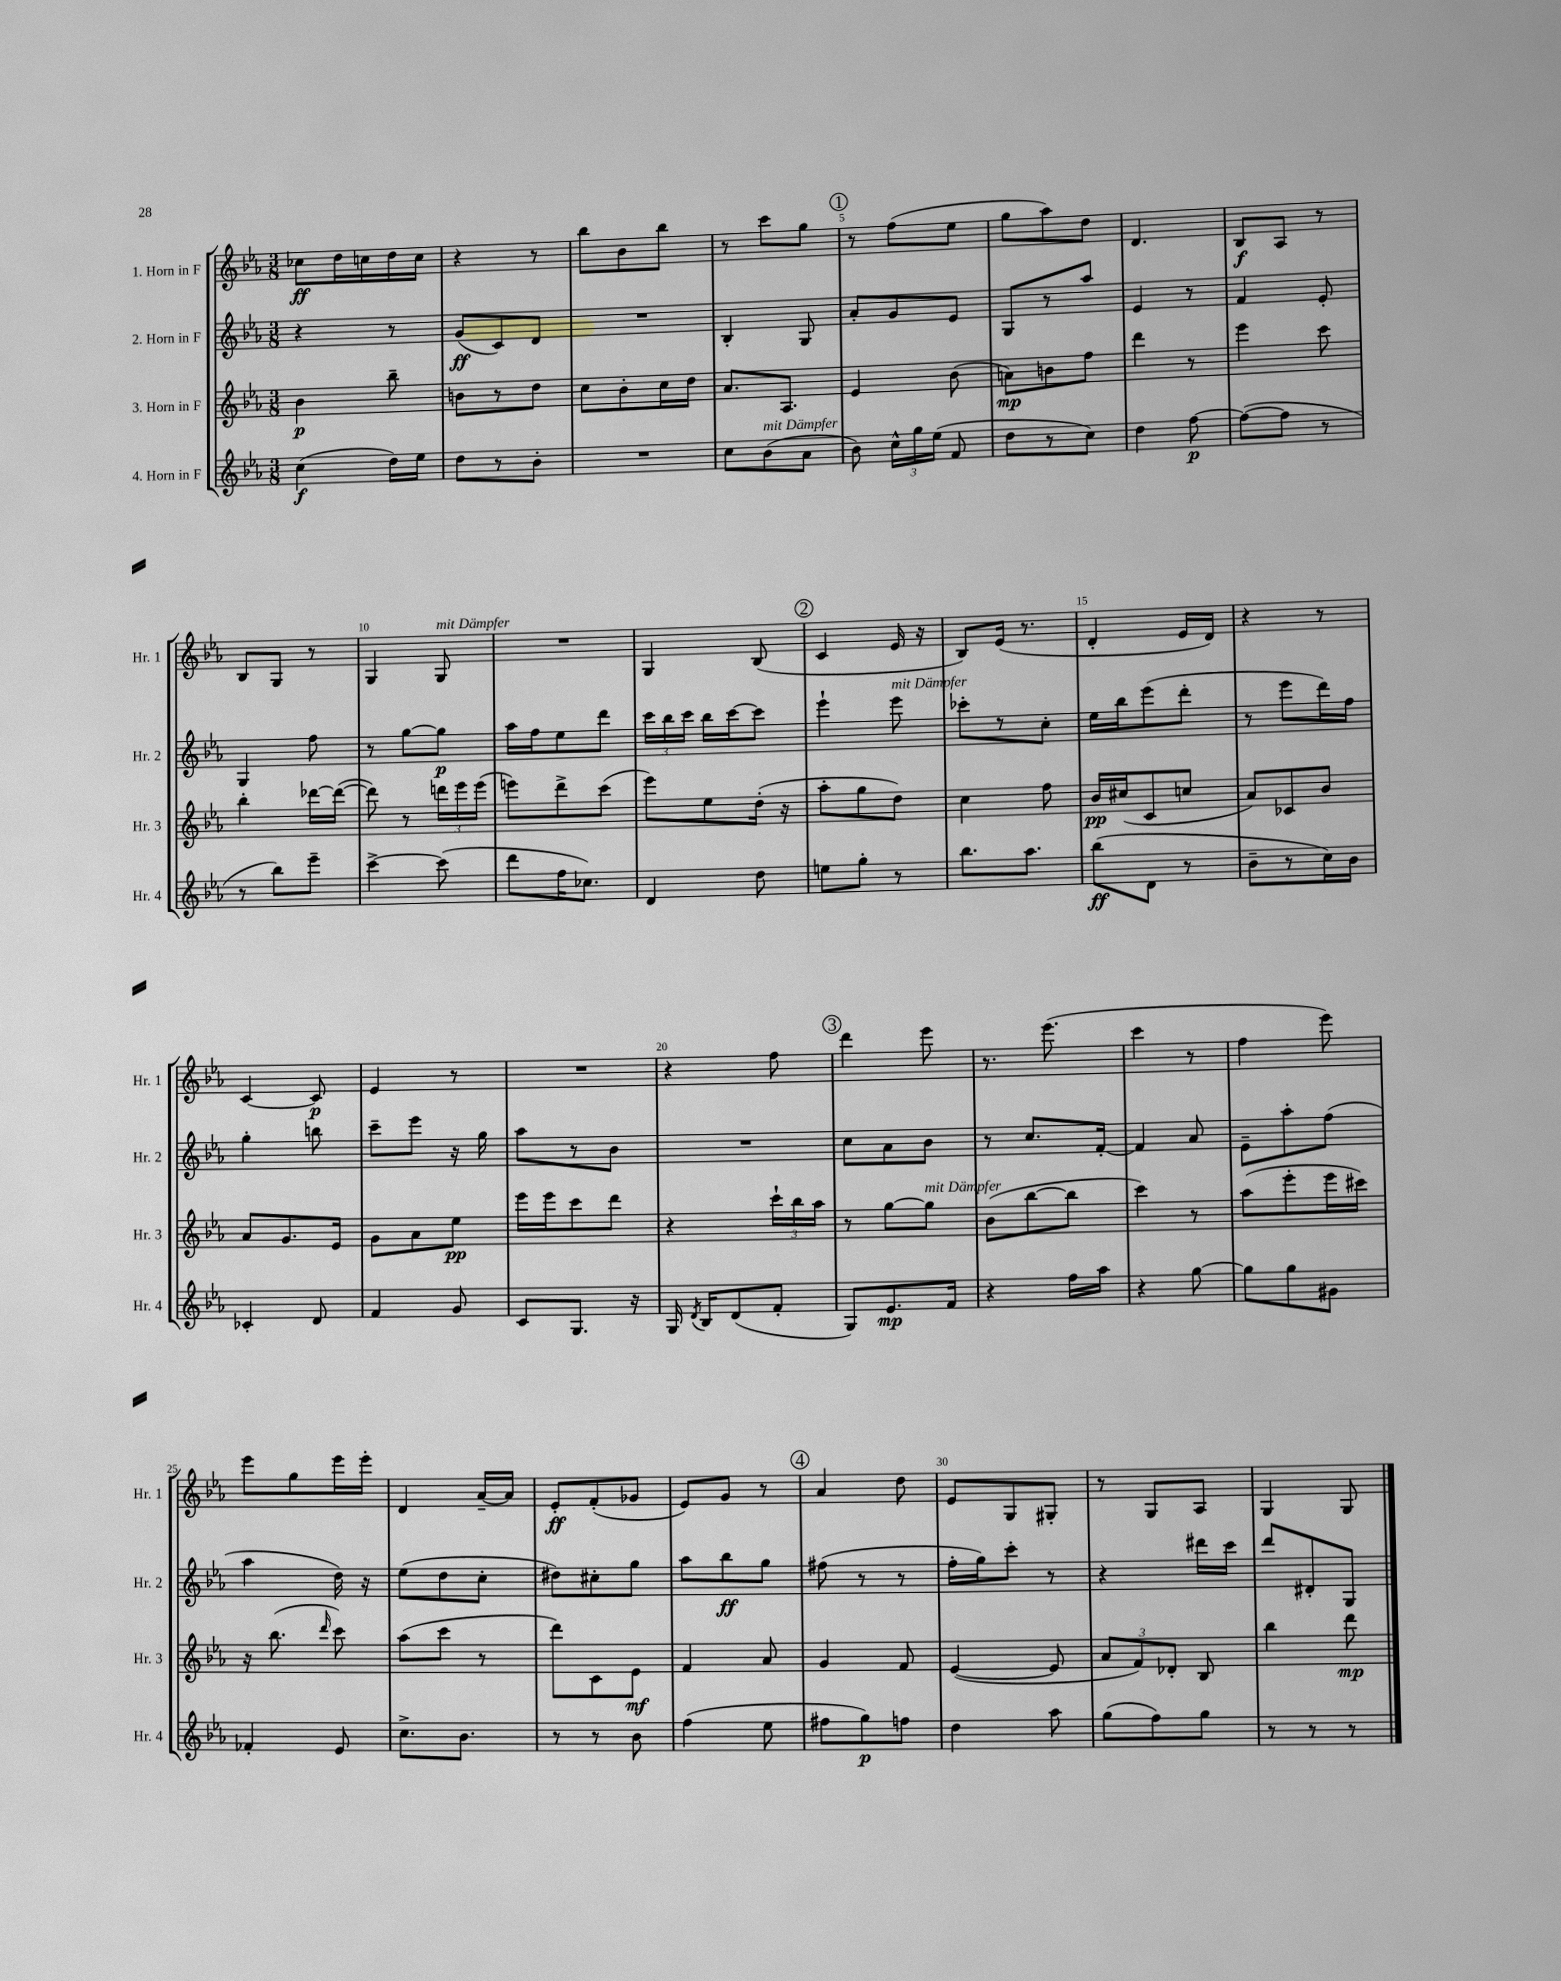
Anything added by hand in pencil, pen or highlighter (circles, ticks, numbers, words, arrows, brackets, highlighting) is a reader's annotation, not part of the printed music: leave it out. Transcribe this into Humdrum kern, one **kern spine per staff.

**kern	**kern	**kern	**kern
*staff4	*staff3	*staff2	*staff1
*clefG2	*clefG2	*clefG2	*clefG2
*k[b-e-a-]	*k[b-e-a-]	*k[b-e-a-]	*k[b-e-a-]
*M3/8	*M3/8	*M3/8	*M3/8
(4cc	4b-	4r	8cc-
.	.	.	16dd
.	.	.	16cc
16dd)	8bb-~	8r	16dd
16ee-	.	.	16cc
=	=	=	=
8dd	8b	(8g	4r
8r	8r	8c)	.
8b-'	8dd	8d	8r
=	=	=	=
4.r	8cc	4.r	8bb-
.	8b-'	.	8b-
.	16cc	.	8bb-
.	16dd	.	.
=	=	=	=
8cc	8.a-	4B-'	8r
(8b-	.	.	8ccc
.	8.A-	.	.
8a-	.	8G	8gg
=	=	=	=
8b-)	4e-	8a-'	8r
24cc^^	.	8g	(8ff
24gg	.	.	.
(24ee-	.	.	.
8f	(8b-	8e-	8ee-
=	=	=	=
8dd	8a)	8G	8gg
8r	8b	8r	8aa-)
8cc)	8ff	8aa-	8dd
=	=	=	=
4dd	4ddd	4e-	4.d
[8ff	8r	8r	.
=	=	=	=
(8ff_	4eee-	4f	8B-
8ff]	.	.	8A-
8r	8ccc	8e-'	8r
=	=	=	=
8r	4bb-'	4G	8B-
8bb-)	.	.	8G
8eee-~	[16ddd-	8ff	8r
.	(16ddd-_	.	.
=	=	=	=
[4ccc^	8ddd-])	8r	4G
.	8r	[8gg	.
(8ccc]	24ddd	8gg]	8G
.	24eee-	.	.
.	(24eee-	.	.
=	=	=	=
8ddd	8eee)	16aa-	4.r
.	.	16ff	.
16ff	8ddd^	8ee-	.
8.cc-)	.	.	.
.	(8ccc	8ddd	.
=	=	=	=
4d	8eee-)	24ccc	4G
.	.	24bb-	.
.	.	24ccc	.
.	8ee-	16bb-	.
.	.	[16ccc	.
8dd	(16dd'	8ccc]	(8B-
.	16r	.	.
=	=	=	=
8ee	8aa-'	4eee-`	4c
8gg'	8gg	.	.
8r	8dd)	8eee-	16e-
.	.	.	16r
=	=	=	=
8.bb-	4cc	8ccc-'	8B-)
.	.	8r	(16e-
8.aa-	.	.	8.r
.	8ff	8cc'	.
=	=	=	=
(8bb-	16b-	16ee-	4d'
.	(16cc#	16bb-	.
8d	8c	(8eee-	.
8r	8cc	8ddd'	16e-
.	.	.	16d)
=	=	=	=
8b-~	8a-)	8r	4r
8r	8c-	8eee-	.
16cc)	8b-	16ddd)	8r
16b-	.	16ff	.
=	=	=	=
4c-'	8a-	4gg'	[4c
.	8.g	.	.
8d	.	8bb	8c]
.	16e-	.	.
=	=	=	=
4f	8g	8ccc~	4e-
.	8a-	8eee-	.
8g	8ee-	16r	8r
.	.	16gg	.
=	=	=	=
8c	16eee-	8aa-	4.r
.	16eee-	.	.
8.G	8ccc	8r	.
.	8ddd	8b-	.
16r	.	.	.
=	=	=	=
16G	4r	4.r	4r
8qd	.	.	.
16B-	.	.	.
(8d	.	.	.
8f'	24ccc`	.	8ff
.	24bb-	.	.
.	24aa-	.	.
=	=	=	=
8G)	8r	8cc	4ddd
8.e-	[8gg	8a-	.
.	8gg]	8b-	8eee-
16f	.	.	.
=	=	=	=
4r	(8b-	8r	8.r
.	[8bb-	8.cc	.
.	.	.	(8.eee-
16ff	8bb-]	.	.
16aa-	.	[16f'	.
=	=	=	=
4r	4ccc)	4f]	4ccc
[8gg	8r	8a-	8r
=	=	=	=
8gg]	(8aa-	8e-~	4ff
8gg	8eee-'	8aa-'	.
8g#	16eee-	(8ff	8eee-)
.	16ccc#)	.	.
=	=	=	=
4f-'	16r	4aa-	8eee-
.	(8.bb-	.	.
.	.	.	8gg
.	16qqddd	.	.
8e-	8ccc)	16dd)	16eee-
.	.	16r	16eee-'
=	=	=	=
8.cc^	(8aa-	(8ee-	4d
.	8ccc	8dd	.
8.b-	.	.	.
.	8r	8cc'	[16a-~
.	.	.	16a-]
=	=	=	=
8r	8ddd)	8dd#)	8e-'
8r	8c	8cc#'	(8f'
8b-	8e-	8gg	8g-
=	=	=	=
(4ff	4f	8aa-	8e-)
.	.	8bb-	8g
8ee-	8a-	8gg	8r
=	=	=	=
8ff#	4g	(8ff#	4a-
8gg)	.	8r	.
8ff	8f	8r	8dd
=	=	=	=
4dd	([4e-	16ff'	8e-
.	.	16gg)	.
.	.	8ccc'	8G
8aa-	8e-]	8r	8G#'
=	=	=	=
(8gg	12a-	4r	8r
.	12f)	.	.
8ff)	.	.	8G
.	12d-'	.	.
8gg	8B-	16ddd#	8A-
.	.	16ccc	.
=	=	=	=
8r	4bb-	8ddd	4G
8r	.	8d#'	.
8r	8ddd	8G	8G
==	==	==	==
*-	*-	*-	*-
